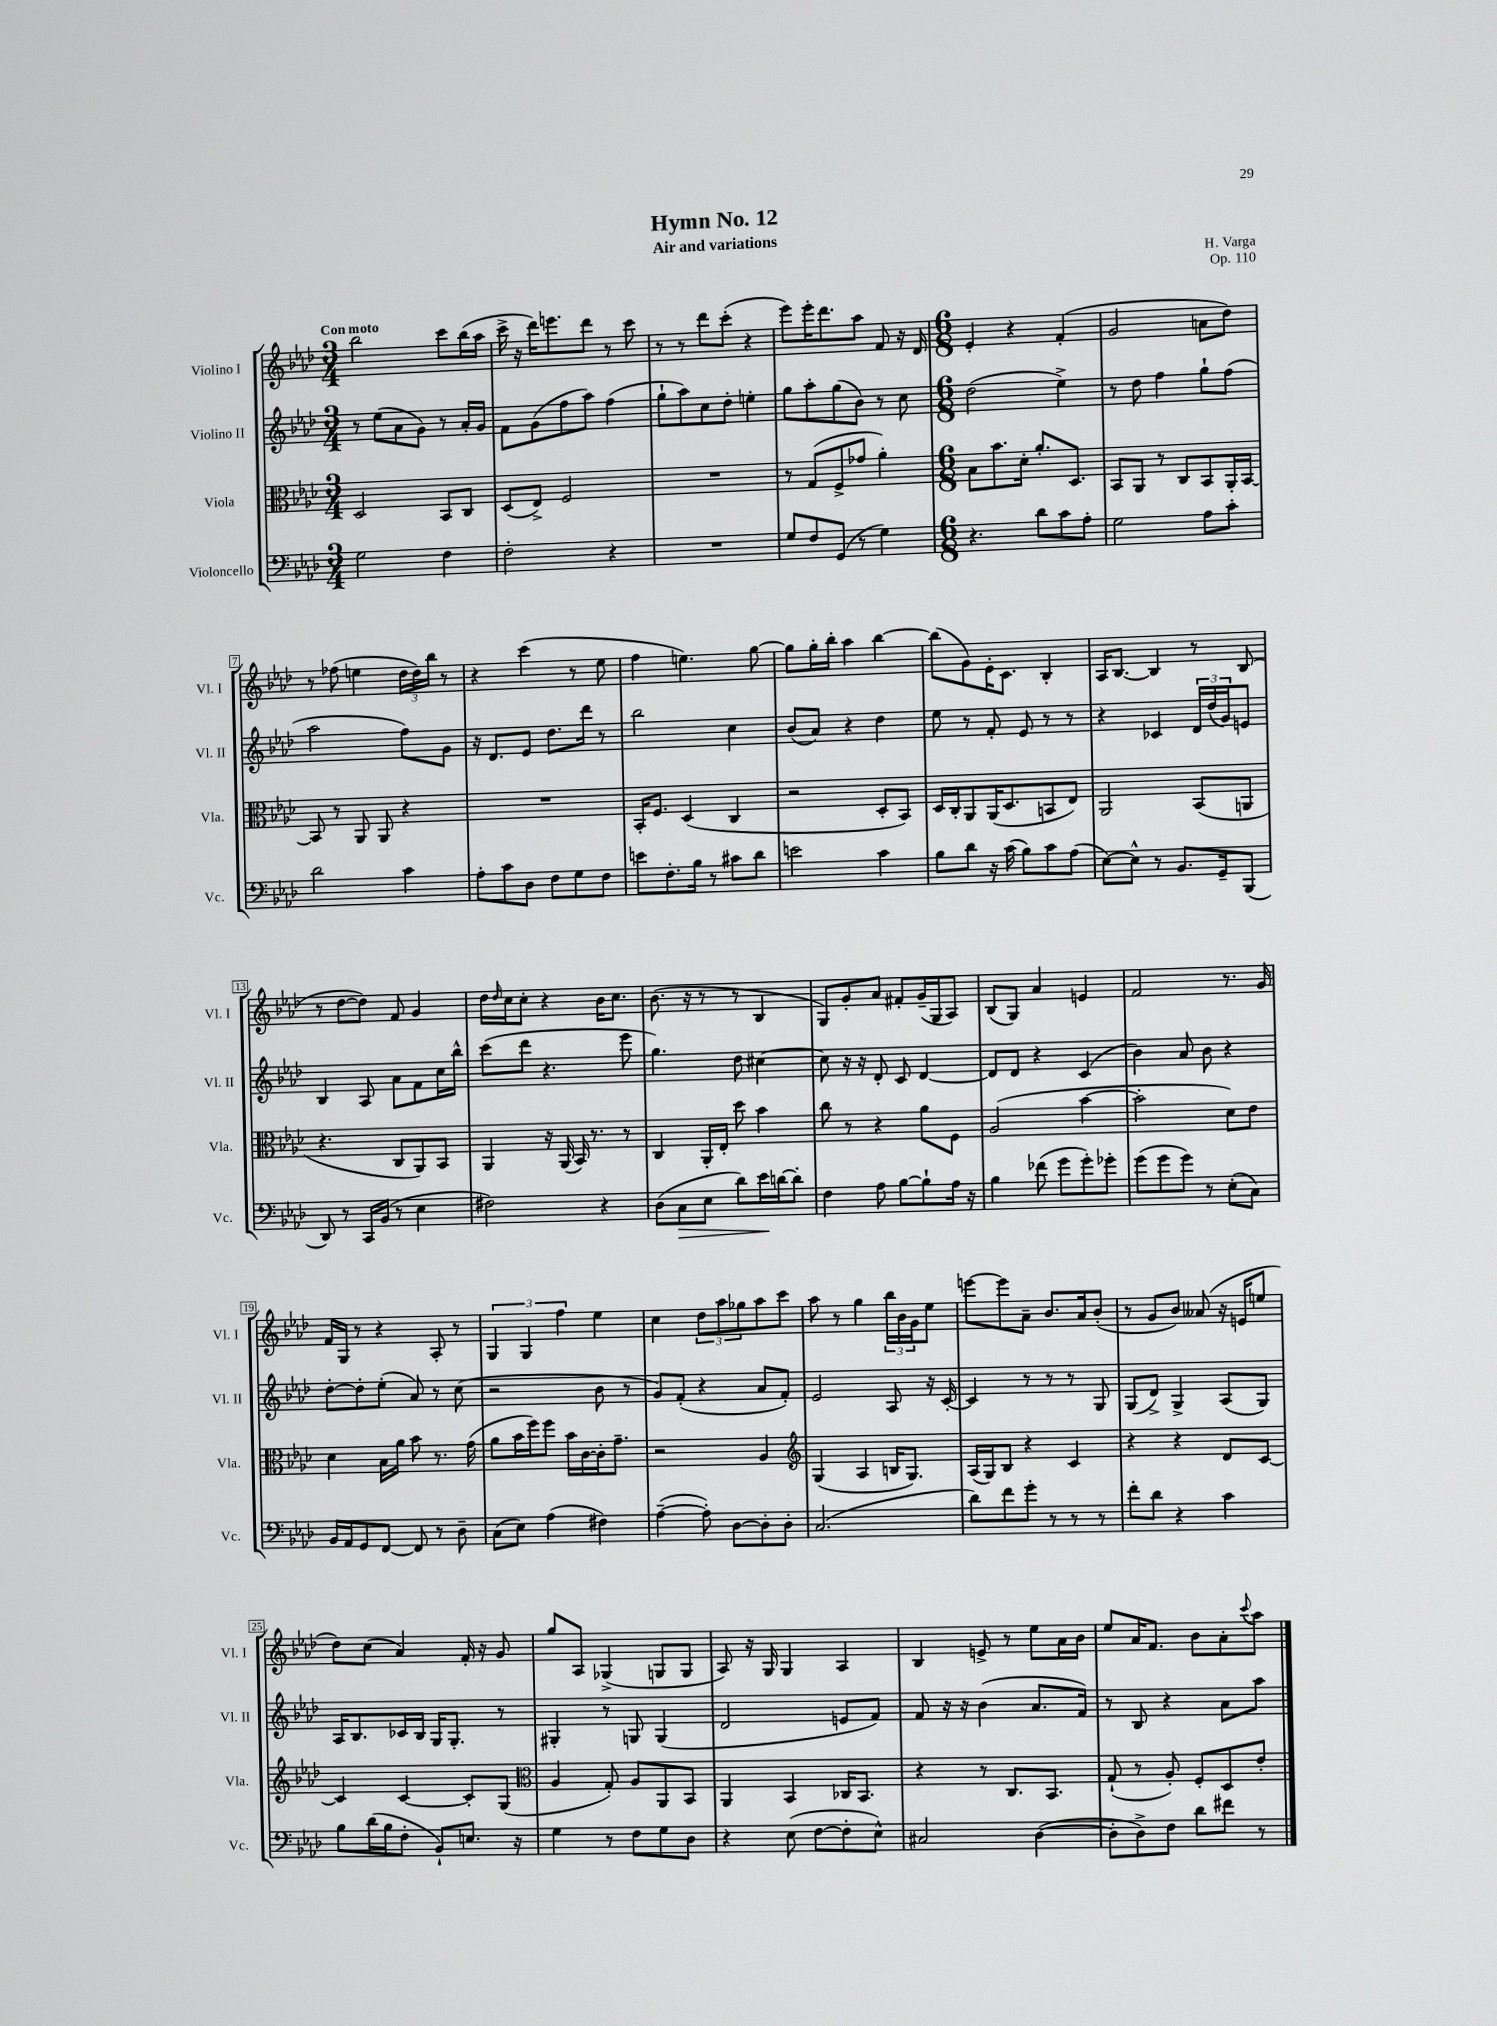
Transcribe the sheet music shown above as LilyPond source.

\header { title = "Hymn No. 12" composer = "H. Varga" subtitle = "Air and variations" opus = "Op. 110" }
<<
\new StaffGroup <<
\new Staff = "s0" \with { instrumentName = "Violino I" shortInstrumentName = "Vl. I" } {
    \clef treble \key aes \major \numericTimeSignature \time 3/4 \tempo "Con moto"
    bes''2 c'''8 bes''16( aes''16 |
    c'''16-> r16 des'''16) e'''8. des'''8 r8 c'''8 |
    r8 r8 des'''8 c'''8-.( r4 |
    ees'''8) ees'''16-. des'''8. aes''8 f'8 r16 des'16 |
    \numericTimeSignature \time 6/8 ees'4-. r4 f'4-.( |
    g'2 a'8 des''8) |
    r8 fes''8( e''4 \tuplet 3/2 { des''16 des''16) bes''16 } r8 |
    r4 c'''4( r8 ees''8 |
    f''4 e''4.) g''8~ |
    g''8 g''16-. bes''16-. aes''4 bes''4~ |
    bes''8( g'8) ees'16-. c'8. bes4-. |
    aes16 bes8.~ bes4 r8 bes8( |
    r8 des''8~ des''8) f'8 g'4 |
    des''16 \grace { des''16 } c''16 c''8-. r4 bes'16 c''8. |
    bes'8.( r16 r8 r8 bes4 |
    g8) g'8-. aes'8 fis'8-. g'16--( g16 aes8) |
    bes8( g8) aes'4 e'4 |
    f'2 r8. g'16 |
    f'16 g16 r8 r4 aes8-. r8 |
    \tuplet 3/2 { g4 g4 f''4 } ees''4 |
    c''4 \tuplet 3/2 { des''8 aes''8 ges''8 } aes''8 c'''8 |
    aes''8 r8 g''4 \tuplet 3/2 { bes''16 bes'16 g'16 } ees''8 |
    e'''8~ e'''8 aes'8-- bes'8. aes'16 bes'8-.( |
    r8 g'8 bes'8) aeses'8( r16 e'16 e''8 |
    des''8) c''8( aes'4) f'16-. r16 g'8 |
    g''8 aes8 ges4->( g8 g8 |
    aes8) r16 g16 g4 aes4 |
    bes4 e'8-> r8 ees''8 aes'16 bes'16 |
    ees''8 aes'16 f'8. bes'8 aes'8-. \appoggiatura { c'''8 } aes''8 \bar "|." |
}
\new Staff = "s1" \with { instrumentName = "Violino II" shortInstrumentName = "Vl. II" } {
    \clef treble \key aes \major \numericTimeSignature \time 3/4
    r8 ees''8( aes'8 g'8) r8 aes'16-. g'16 |
    f'8 g'8( f''8 aes''8) f''4( |
    g''8-! aes''8) c''8 des''8-. e''4-. |
    g''8 aes''8-. g''8( bes'8) r8 c''8 |
    \numericTimeSignature \time 6/8 des''2( ees''4->) |
    r8 des''8 f''4 g''8-! f''8( |
    aes''2 f''8) g'8 |
    r16 des'8. ees'8 des''8. des'''16 r8 |
    bes''2 c''4 |
    bes'8( aes'8) r4 des''4 |
    ees''8 r8 f'8-. ees'8 r8 r8 |
    r4 ces'4 \tuplet 3/2 { des'16 des''16( g'16) } e'8 |
    bes4 aes8 aes'8 f'8 c''16 bes''16-^ |
    c'''8( des'''8 r4. ees'''8 |
    g''4.) des''8 cis''4~ |
    cis''8 r16 r16 des'8-. c'8 des'4~ |
    des'8 des'8 r4 c'4( |
    bes'4) aes'8 bes'8 r4 |
    des''8~-. des''8-. ees''8-.( aes'8) r8 c''8( |
    r2 bes'8 r8 |
    g'8) f'8-.( r4 aes'8 f'8-.) |
    ees'2 aes8 r16 c'16~-. |
    c'4 r8 r8 r8 g8 |
    g8( des'8->) g4-> aes8( g8) |
    aes16 bes8. ces'16 bes16 g16 g8.-. r8 |
    gis4-. r8 g8 g4( |
    des'2 e'8 f'8) |
    f'8 r16 r16 bes'4( aes'8. f'16) |
    r8 bes8 r4 aes'8 aes''8 \bar "|." |
}
\new Staff = "s2" \with { instrumentName = "Viola" shortInstrumentName = "Vla." } {
    \clef alto \key aes \major \numericTimeSignature \time 3/4
    des2 bes,8 c8 |
    des8( ees8->) f2 |
    R2. |
    r8 g8( f8-> ges'8 aes'4-.) |
    \numericTimeSignature \time 6/8 bes8 bes'8. des'16-. aes'8.-. des8. |
    bes,8 aes,8 r8 c8 bes,8 aes,16-. bes,16~ |
    bes,8 r8 aes,8 aes,8 r4 |
    R2. |
    bes,16-. f8. des4( c4 |
    r2 des8-. bes,8) |
    des16 c16-. aes,8 aes,16( des8. b,8 ees8) |
    aes,2 bes,8( a,8 |
    r4. c8 aes,8) bes,8 |
    aes,4 r16 aes,16( bes,16) r8. r8 |
    c4 aes,16-. ees16-. des''8 bes'4 |
    c''8 r8 r4 aes'8 f8 |
    aes2( bes'4~ |
    bes'2-. des'8) ees'8 |
    des'4 bes16 aes'16 bes'8 r8. g'16( |
    aes'8 bes'16 f''16) f''8 bes'16 c'16~ c'16-. g'8.-- |
    r2 aes4 |
    \clef treble g4( aes4 b16 g8.) |
    aes16( g16) bes8 r4 c'4 |
    r4 r4 des'8 c'8~ |
    c'4 c'4~ c'8-. g8( |
    \clef alto aes4 g8-.) aes8 aes,8 bes,8 |
    aes,4 bes,4 ces16 bes,8. |
    r4 r8 c8. bes,8. |
    g8-!( r8 aes8-.) f8-. des8 ees'8-. \bar "|." |
}
\new Staff = "s3" \with { instrumentName = "Violoncello" shortInstrumentName = "Vc." } {
    \clef bass \key aes \major \numericTimeSignature \time 3/4
    g2 f4 |
    f2-. r4 |
    R2. |
    g8 f8 g,8( r8 g4) |
    \numericTimeSignature \time 6/8 r4. des'8 c'8 aes8-. |
    g2 aes8 c'8-. |
    des'2 c'4 |
    aes8-. c'8 des8 f8 g8 f8 |
    e'8 f8.-. bes16 r8 cis'8 des'8 |
    e'2 c'4 |
    bes8 des'8 r16 c'16( bes8) c'8 aes8( |
    ees8~) ees8-^ r8 bes,8. g,16-- bes,,8( |
    des,8) r8 c,16 bes,16( r8 ees4 |
    fis2) r4 |
    des8( c8\> ees8 des'8) ees'16\! d'16~ d'8-. |
    f4 aes8 bes8~ bes8-! aes16 r16 |
    bes4 fes'8( g'8 g'8-.) ges'8-. |
    g'8( g'8 g'8) r8 ees8-.( c8) |
    bes,16 aes,16 g,8 f,8~ f,8 r8 des8-- |
    c8( ees8) aes4( fis4) |
    aes4~--( aes8-.) des8~ des8-. des8-. |
    c2.( |
    des'8) f'8 g'8-. r8 r8 r8 |
    f'8-. des'8 r4 c'4 |
    bes8 des'16( bes16 f8-. bes,8-!) e8. r16 |
    g4 r8 f8 g8 des8 |
    r4 ees8( f8~ f8-. ees8-^) |
    cis2 des4~( |
    des8-. des8->) f8 des'8 fis'8 r8 \bar "|." |
}
>>
>>
\layout { \context { \Score \override BarNumber.stencil = #(make-stencil-boxer 0.1 0.3 ly:text-interface::print) } }
